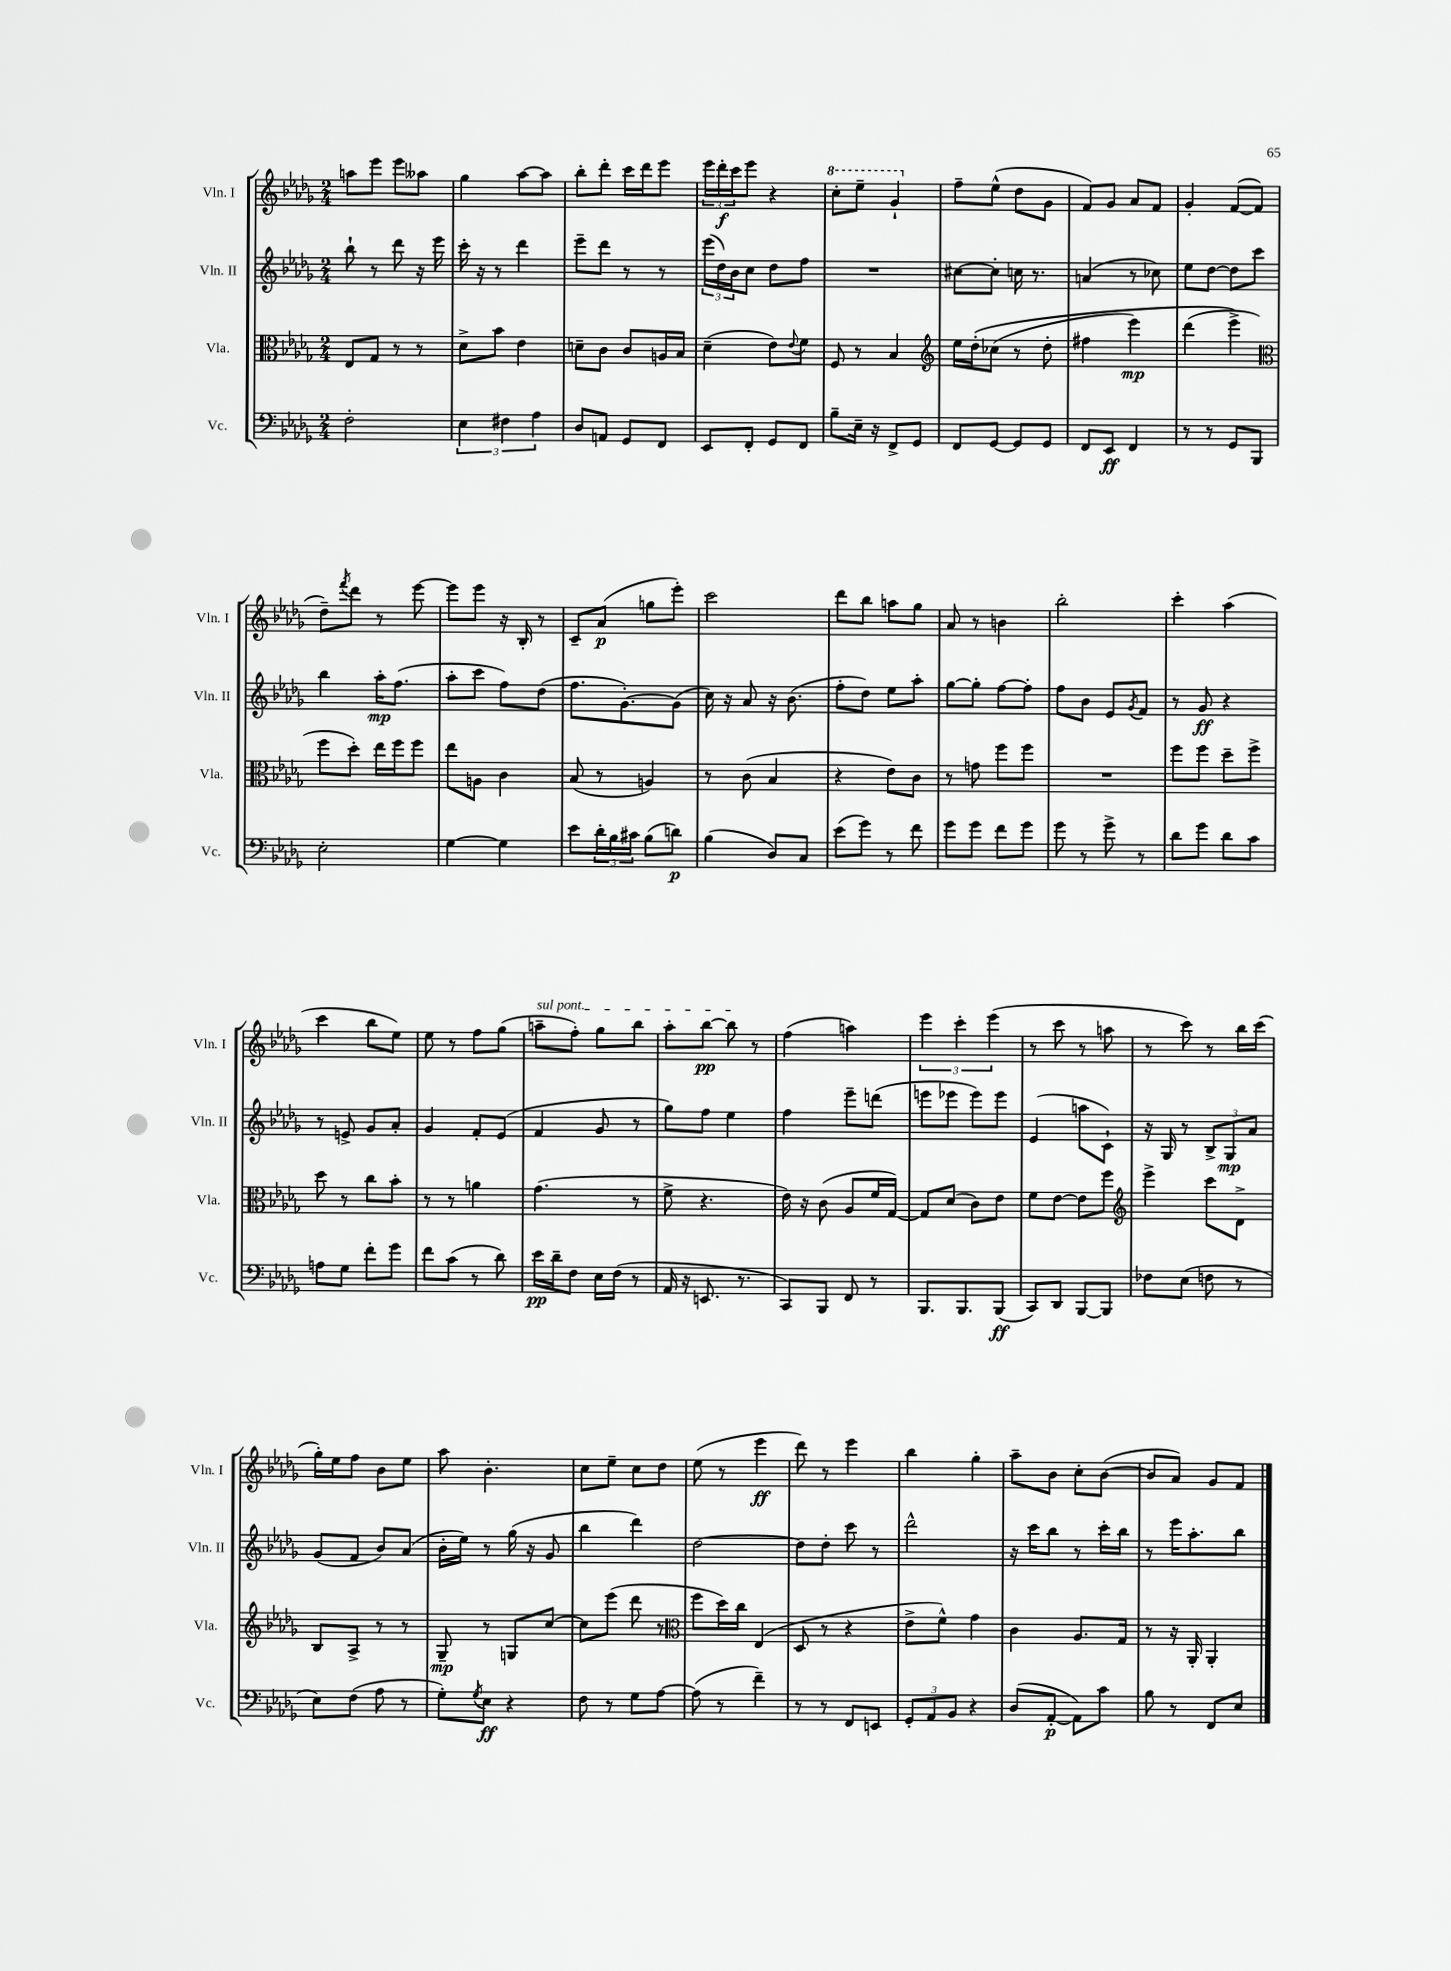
<<
\new StaffGroup <<
\new Staff = "s0" \with { instrumentName = "Vln. I" shortInstrumentName = "Vln. I" } {
    \clef treble \key des \major \numericTimeSignature \time 2/4
    a''8 ees'''8 ees'''8 aeses''8 |
    ges''4 aes''8~ aes''8 |
    bes''8-. des'''8-. c'''16 des'''16 ees'''8 |
    \tuplet 3/2 { ees'''16 des'''16-.\f c'''16 } ees'''8 r4 |
    \ottava #1 c'''8-. ees'''8-- ges''4-! \ottava #0 |
    f''8-- ees''8-^( des''8 ges'8 |
    f'8) ges'8 aes'8 f'8 |
    ges'4-. f'8~( f'8 |
    des''8--) \acciaccatura { f'''8 } des'''8 r8 ees'''8~ |
    ees'''8 ees'''8 r16 bes16-. r8 |
    c'8-- aes'8\p( g''8 ees'''8-.) |
    c'''2 |
    des'''8 bes''8 a''8 ges''8 |
    aes'8 r8 b'4 |
    bes''2-. |
    c'''4-. aes''4( |
    c'''4 bes''8 ees''8) |
    ees''8 r8 f''8 ges''8( |
    \once \override TextSpanner.bound-details.left.text = \markup { \italic "sul pont." } a''8--\startTextSpan f''8-.) ges''8 bes''8 |
    aes''8-. bes''8~\pp bes''8\stopTextSpan r8 |
    f''4( a''4) |
    \tuplet 3/2 { ees'''4 c'''4-. ees'''4( } |
    r8 c'''8 r8 a''8 |
    r8 c'''8) r8 bes''16 c'''16( |
    ges''16-.) ees''16 f''8 bes'8 ees''8 |
    aes''8 bes'4.-. |
    c''8 ees''8-- c''8 des''8 |
    ees''8( r8 ees'''4\ff |
    des'''8) r8 ees'''4 |
    bes''4 ges''4-. |
    aes''8-- bes'8 c''8-. bes'8~( |
    bes'8 aes'8) ges'8 f'8 \bar "|." |
}
\new Staff = "s1" \with { instrumentName = "Vln. II" shortInstrumentName = "Vln. II" } {
    \clef treble \key des \major \numericTimeSignature \time 2/4
    bes''8-! r8 des'''8 r16 ees'''16 |
    c'''16-. r16 r8 des'''4 |
    ees'''8-- des'''8 r8 r8 |
    \tuplet 3/2 { ees'''16( des''16) bes'16 } c''8 des''8 f''8 |
    R2 |
    cis''8~ cis''8-. c''16 r8. |
    a'4( r8 ces''8) |
    ees''8 des''8~ des''8 c'''8 |
    bes''4 aes''16-.\mp f''8.( |
    aes''8-. c'''8 f''8) des''8( |
    f''8. ges'8.~-.) ges'8( |
    c''16) r16 aes'8 r16 bes'8.( |
    f''8-. des''8) ees''8 aes''8-. |
    ges''8~ ges''8-. f''8~ f''8-. |
    f''8 bes'8 ees'8 \acciaccatura { ges'8 } f'8 |
    r8 ges'8\ff r4 |
    r8 e'8-> ges'8 aes'8-. |
    ges'4 f'8-. ees'8( |
    f'4 ges'8 r8 |
    ges''8) f''8 ees''4 |
    f''4 ees'''8-- d'''8( |
    e'''8 ees'''8 ees'''8) ees'''8 |
    ees'4( a''8 c'8-!) |
    r16 ges16 r8 \tuplet 3/2 { bes8-> ges8\mp aes'8 } |
    ges'8( f'8 bes'8) aes'8( |
    bes'16-. ees''16) r8 ges''16( r16 ges'8 |
    bes''4 des'''4) |
    des''2~ |
    des''8 des''8-. c'''8 r8 |
    des'''2-^ |
    r16 c'''16 bes''8 r8 c'''16-. bes''16 |
    r8 ees'''16 aes''8.-. bes''8 \bar "|." |
}
\new Staff = "s2" \with { instrumentName = "Vla." shortInstrumentName = "Vla." } {
    \clef alto \key des \major \numericTimeSignature \time 2/4
    ees8 ges8 r8 r8 |
    des'8-> bes'8 ees'4 |
    d'8-- c'8 c'8 a16 bes16 |
    des'4--( ees'8) \appoggiatura { ees'8 } f'8 |
    f8 r8 bes4 |
    \clef treble ees''16 des''16-.\( ces''8( r8 des''8-. |
    fis''4 ees'''4\mp) |
    des'''4( ees'''4->\) |
    \clef alto f''8 des''8-.) ees''16 f''16 f''8 |
    ees''8 a8 c'4 |
    bes8( r8 a4) |
    r8 c'8( bes4 |
    r4 ees'8) c'8 |
    r8 g'8 f''8 f''8 |
    R2 |
    f''8 f''8 des''8-- f''8-> |
    des''8 r8 c''8 bes'8-. |
    r8 r8 a'4 |
    ges'4.( r8 |
    f'8-> r4. |
    ees'16) r16 c'8( aes8 f'16 ges16~) |
    ges8 des'8( c'8) ees'8 |
    f'8 ees'8~ ees'8 f''8 |
    \clef treble ees'''4-> c'''8 des'8-> |
    bes8 aes8-> r8 r8 |
    ges8--\mp r8 g8 c''8~ |
    c''8 ees'''8( des'''8 r8 |
    \clef alto f''8 des''16) c''16 ees4( |
    des8 r8 r4 |
    ees'8-> f'8-^) ges'4 |
    c'4 aes8. ges16 |
    r8 r16 aes,16-. aes,4-. \bar "|." |
}
\new Staff = "s3" \with { instrumentName = "Vc." shortInstrumentName = "Vc." } {
    \clef bass \key des \major \numericTimeSignature \time 2/4
    f2-. |
    \tuplet 3/2 { ees4 fis4 aes4 } |
    des8 a,8 ges,8 f,8 |
    ees,8 f,8-. ges,8 f,8 |
    bes8-- ees16-- r16 f,8-> ges,8 |
    f,8 ges,8~ ges,8 ges,8 |
    f,8 ees,8\ff f,4 |
    r8 r8 ges,8 bes,,8 |
    ees2-. |
    ges4~ ges4 |
    ees'8 \tuplet 3/2 { des'16-. bes16 cis'16 } bes8( d'8\p) |
    bes4( des8) c8 |
    ees'8( ges'8) r8 f'8 |
    ges'8 ges'8 f'8 ges'8 |
    ges'8 r8 ges'8-> r8 |
    des'8 ges'8 des'8 c'8 |
    a8 ges8 f'8-. ges'8 |
    f'8 c'8( r8 des'8) |
    ees'16\pp des'16-- f8 ees16 f16( r8 |
    aes,16 r16 e,8. r8. |
    c,8) bes,,8 f,8 r8 |
    bes,,8. bes,,8. bes,,8\ff( |
    c,8) des,8 bes,,8~ bes,,8 |
    fes8 ees8( f8 r8 |
    ees8) f8( aes8 r8 |
    ges8-.) \acciaccatura { ges8 } ees8\ff r4 |
    f8 r8 ges8 aes8~ |
    aes8( r8 f'4--) |
    r8 r8 f,8 e,8 |
    \tuplet 3/2 { ges,8-. aes,8 bes,8 } r4 |
    des8( aes,8~-.\p aes,8) c'8 |
    bes8 r8 f,8 ees8 \bar "|." |
}
>>
>>
\layout { \context { \Score \remove "Bar_number_engraver" } }
